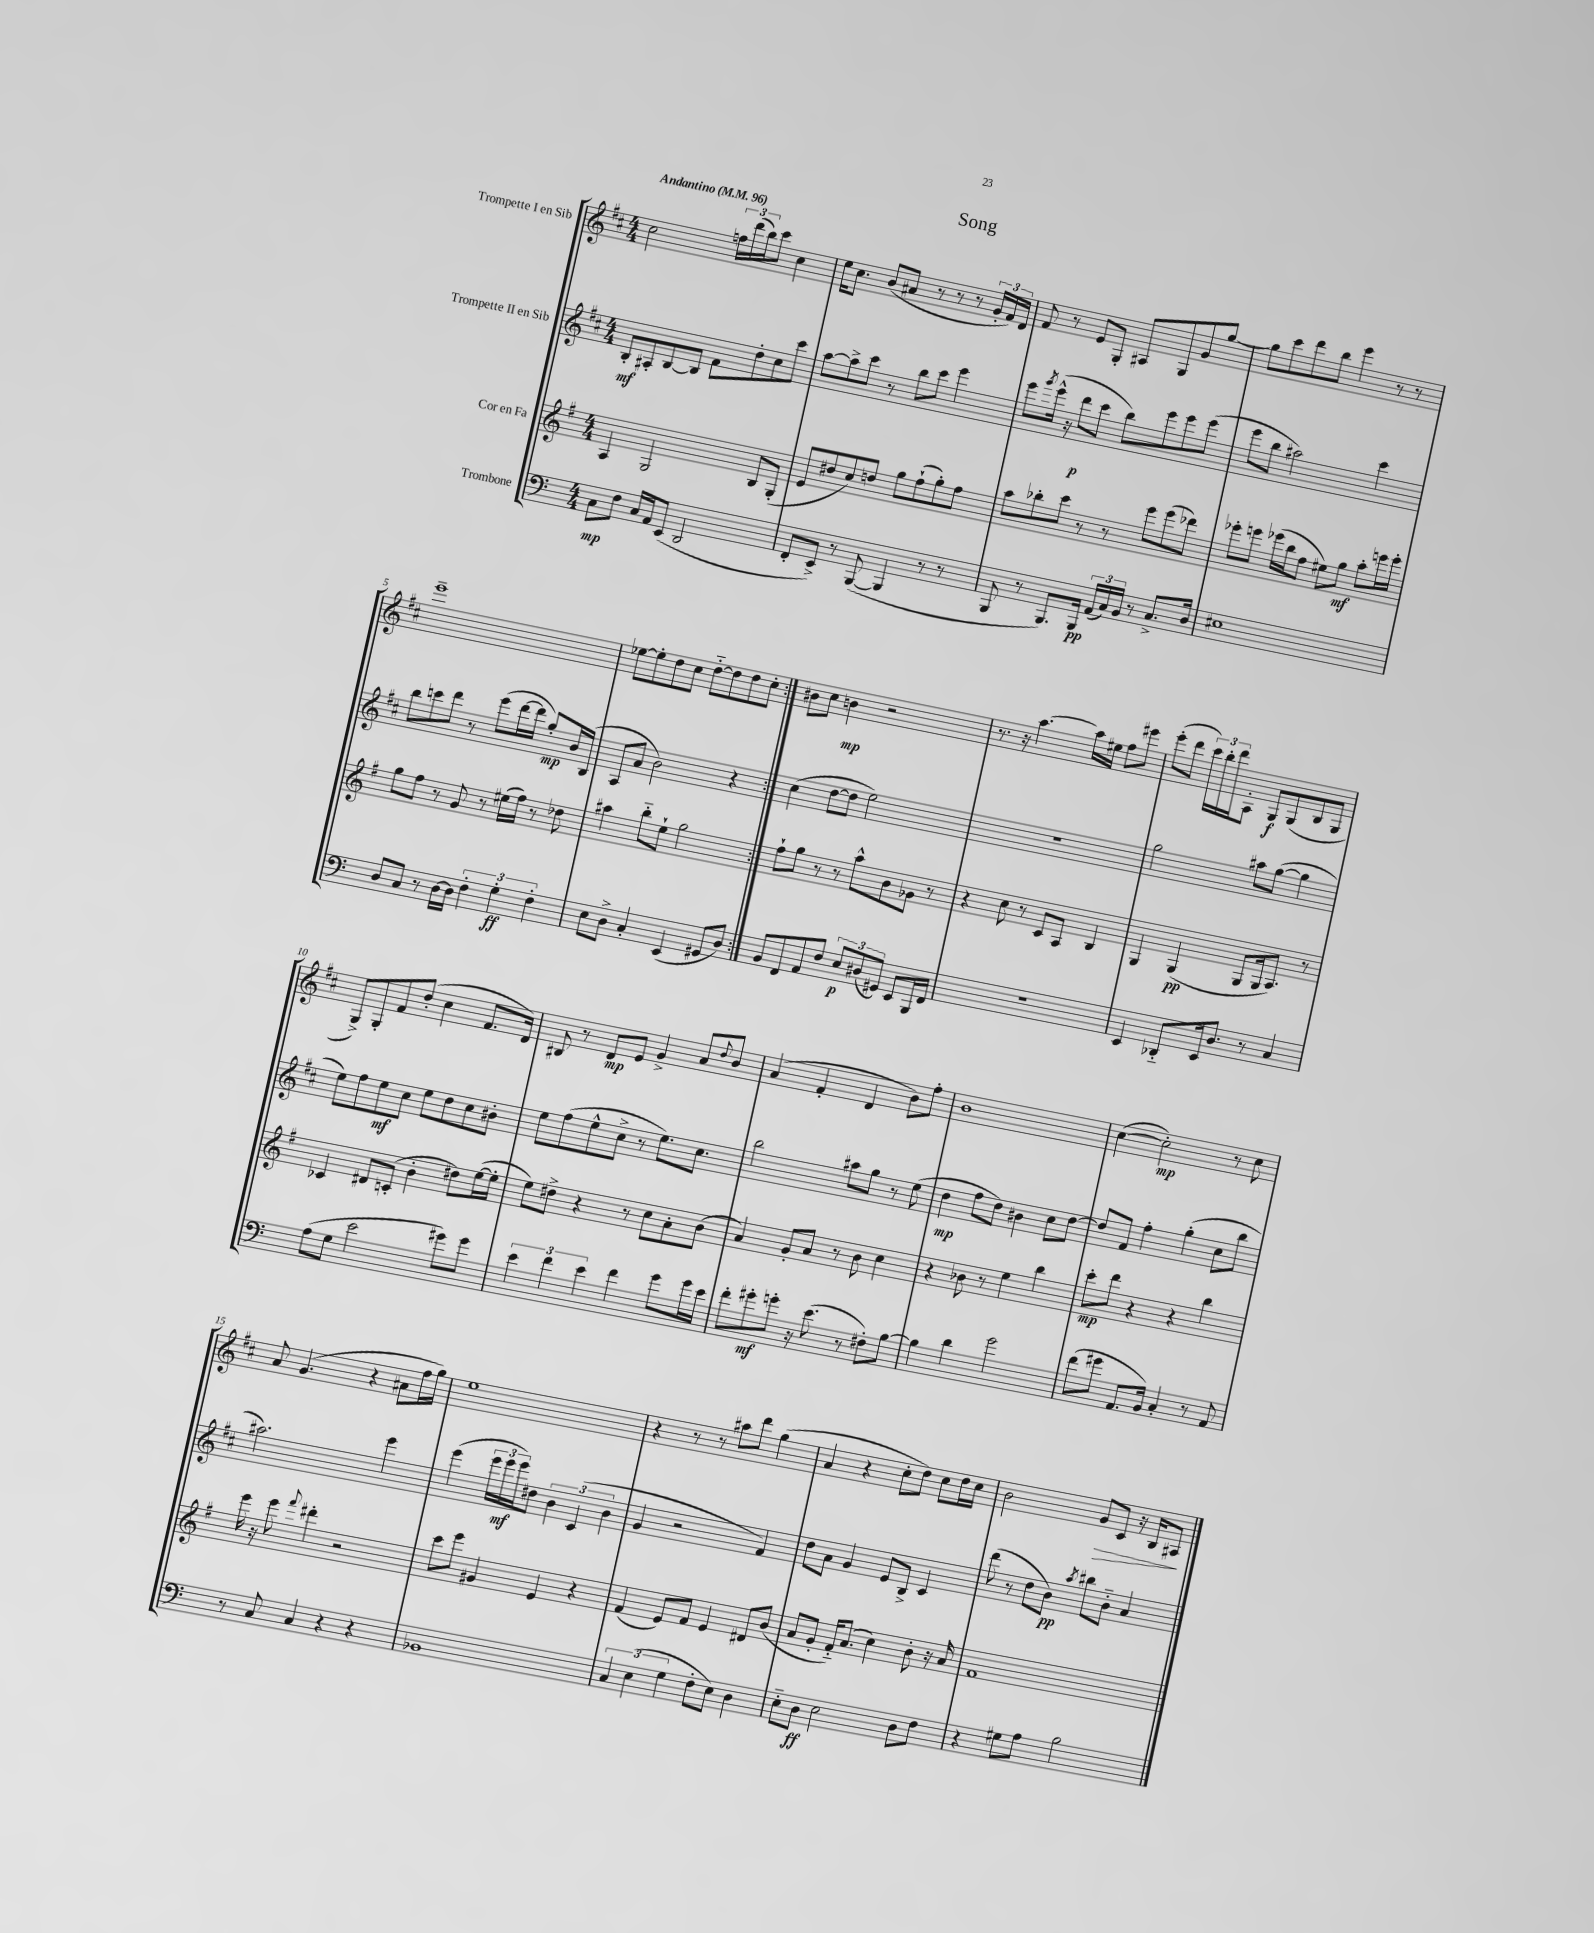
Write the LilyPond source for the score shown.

\header { title = "Song" }
<<
\new StaffGroup <<
\new Staff = "s0" \with { instrumentName = "Trompette I en Sib" } {
    \clef treble \key d \major \numericTimeSignature \time 4/4 \tempo "Andantino" 4 = 96
    \repeat volta 2 { cis''2 \tuplet 3/2 { f''16 d'''16( b''16) } cis'''8 cis''4 |
    e''16 cis''8. b'8( ais'8 r8 r8 r8 \tuplet 3/2 { g'16-. fis'16) d'16 } |
    fis'8 r8 e'8 g8-. ais8 g8 g'8 g''8~ |
    g''8 cis'''8 d'''8 b''8 e'''4 r8 r8 |
    e'''1-- |
    ees''8~ ees''8-. d''8 cis''8 d''8~-_ d''8 d''8 cis''8-. | }
    bis'8 cis''8 b'4\mp r2 |
    r8. r16 a''4.~ a''16 eis''16 fis''8 eis'''8 |
    e'''8-.( d'''8 \tuplet 3/2 { cis'''16) b''16-. d'''16 } a8-. g8\f g8( b8 g8 |
    g8->) g8-. fis'8 d''8-.( cis''4 fis'8. d'16) |
    bis8 r8 d'8\mp e'8 g'4-> a'8 \appoggiatura { d''8 } b'8 |
    a'4( fis'4-. d'4 b'8) fis''8-. |
    b'1 |
    cis''4~( cis''2-.\mp) r8 cis''8 |
    a'8 g'4.( r4 ais'8 fis''16 g''16) |
    e''1 |
    r4 r8 r8 ais''8 d'''8 g''4( |
    a'4 r4 cis''8-. d''8) cis''8 d''16 cis''16 |
    b'2 g'8\> cis'8 r16 b16 ais8\! \bar "|." |
}
\new Staff = "s1" \with { instrumentName = "Trompette II en Sib" } {
    \clef treble \key d \major \numericTimeSignature \time 4/4
    \repeat volta 2 { b8-.\mf ais8-. b8~ b8 fis'8 d''8-. cis''8 cis'''8 |
    a''8~ a''8-> cis'''8 r8 b''8 cis'''8 e'''4 |
    e'''8 \acciaccatura { g'''8 } e'''16-^( r16 d'''8\p cis'''8 b''8) e'''8 e'''8 e'''8( |
    e'''8 b''8 ais''2) cis'''4 |
    b''8 c'''8 d'''8 r8 e'''8( d'''16~ d'''16 g''8-.\mp) b'16 b16( |
    a8 a'8 b'2) r4 | }
    cis''4( d''8~ d''8 e''2) |
    R1 |
    g''2 ais''8 g''8~( g''4 |
    e''8) fis''8 e''8\mf cis''8 e''8 d''8 cis''8 bis'8-. |
    e''8 fis''8( e''8-^ cis''8-> r8 e''8.) cis''8. |
    b''2 ais''8 g''8 r8 e''8( |
    d''4\mp fis''8 d''8) bis'4 cis''8 d''8~ |
    d''8 fis'8 fis''4-. g''4-.( cis''8 b''8 |
    ais''2.) e'''4 |
    e'''4( \tuplet 3/2 { e'''16 e'''16\mf e'''16) } dis''8 \tuplet 3/2 { b'4 cis'4( b'4 } |
    g'4 r2 fis'4) |
    d''8 a'8 g'4 e'8 b8-> cis'4 |
    d'''8( r8 d''8 b'8\pp) \acciaccatura { a''8 } bis''8 b'8-_ a'4 \bar "|." |
}
\new Staff = "s2" \with { instrumentName = "Cor en Fa" } {
    \clef treble \key g \major \numericTimeSignature \time 4/4
    \repeat volta 2 { a4 g2 b8 g8-.( |
    e'8 dis''8 c''8) d''8 g''8 fis''8-!( g''8-.) fis''8 |
    a''8 bes''8-. c'''8 r8 r8 e'''8 e'''8( des'''8) |
    ees'''8-. e'''8 ees'''16( b''16 fis''8 eis''8) g''8\mf a''8-. e'''16 e'''16-. |
    g''8 fis''8 r8 g'8 r8 eis''16( fis''16) r8 des''8 |
    ais''4 b''8-_ e''8-! g''2 | }
    fis''8-! g''8 r8 r8 a''8-^ b'8 ges'8 r8 |
    r4 c''8 r8 c'8 a8 b4 |
    g4 g4\pp( g8 g16 a8.) r8 |
    ces'4 dis'8 c'8-.( b'4-. dis''8) e''16~( e''16-. |
    e''8) dis''8-> r4 r8 c''8 a'8-. b'8( |
    a'4) g'8-. a'8 r8 b'8 c''4 |
    r4 bes'8 r8 e''4 b''4 |
    c'''8-.\mp d'''8 r4 r4 b''4 |
    e'''16 r16 e'''8 \appoggiatura { fis'''8 } dis'''4-. r2 |
    c'''8 e'''8 gis'4 e'4 r4 |
    fis'4( e'8) fis'8 e'4 dis'8 b'8( |
    a'8 g'8-. fis'16-_) a'8.( c''4) b'8-. r16 a'16 |
    fis'1 \bar "|." |
}
\new Staff = "s3" \with { instrumentName = "Trombone" } {
    \clef bass \key c \major \numericTimeSignature \time 4/4
    \repeat volta 2 { c8\mp f8 c16 a,16 e,8( d,2 |
    f,8-. e,8->) r8 b,,8~( b,,4 r8 r8 |
    b,,8 r8 b,,8.) b,,16\pp \tuplet 3/2 { a,16( c16) b,16 } r8 c8.-> d16 |
    eis1 |
    d8 c8 r8 d16~ d16 \tuplet 3/2 { f4-. g4-.\ff f4-. } |
    e8 d8-> c4-. e,4( gis,8 d8) | }
    b,8 f,8 a,8 f8 \tuplet 3/2 { e8\p dis8( gis,8) } e,8 b,,16 f,16 |
    r1 |
    e,4 des,8-_ e,16 d8. r8 c4 |
    a8( g8 e'2 gis'8) gis'8 |
    \tuplet 3/2 { e'4 f'4 e'4 } f'4 g'8 g'16 e'16 |
    f'8-. gis'8-.\mf g'8-. r16 e'8.( r8 fis8-.) b8~ |
    b4 d'4 g'2 |
    f'8( gis'8 a,8. b,16) c4-. r8 a,8 |
    r8 c8 c4 r4 r4 |
    bes,1 |
    \tuplet 3/2 { c4 e4( g4 } f8-. e8) d4 |
    e8-_ d8\ff e2 d8 f8 |
    r4 gis8 a8 b2 \bar "|." |
}
>>
>>
